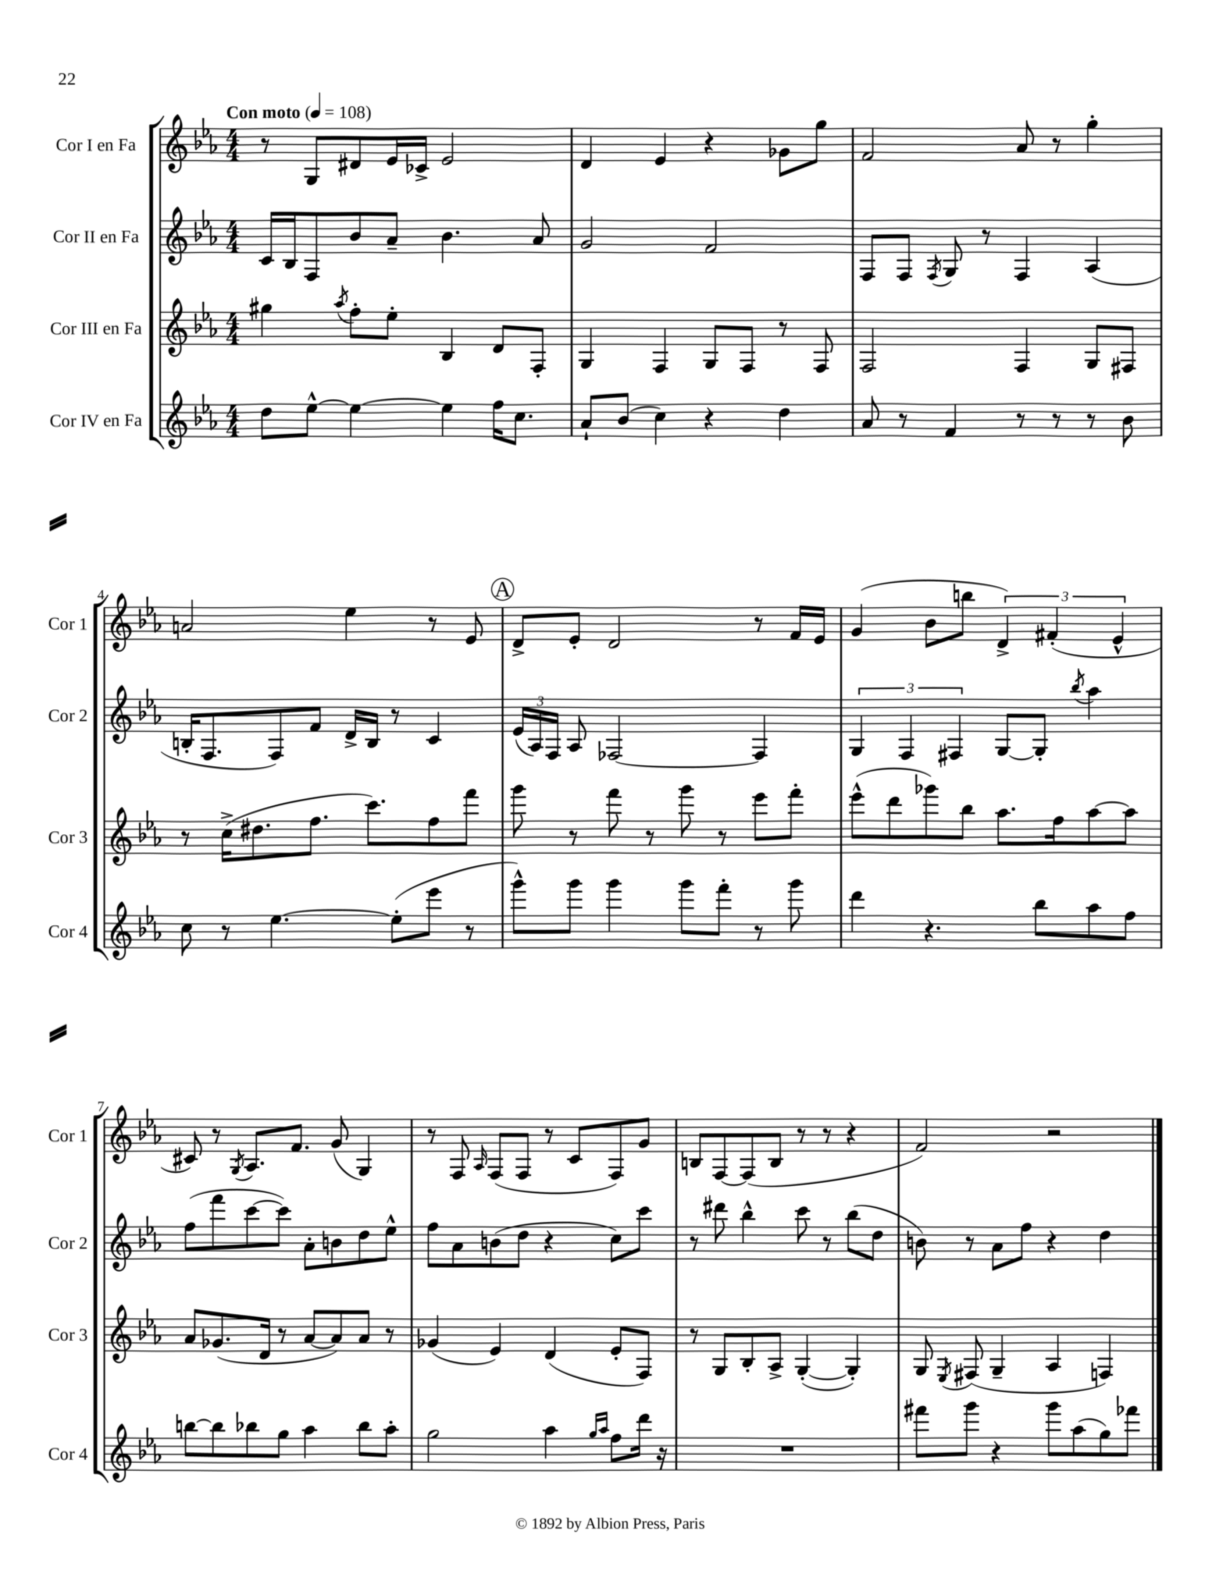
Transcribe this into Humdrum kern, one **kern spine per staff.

**kern	**kern	**kern	**kern
*staff4	*staff3	*staff2	*staff1
*clefG2	*clefG2	*clefG2	*clefG2
*k[b-e-a-]	*k[b-e-a-]	*k[b-e-a-]	*k[b-e-a-]
*M4/4	*M4/4	*M4/4	*M4/4
*MM108	*MM108	*MM108	*MM108
8dd	4gg#	16c	8r
.	.	16B-	.
[8ee-^^	.	8F	8G
.	8qaa-	.	.
4ee-_	8ff'	8b-	8d#
.	8ee-'	8a-~	16e-
.	.	.	16c-^
4ee-]	4B-	4.b-	2e-
16ff	8d	.	.
8.cc	.	.	.
.	8F'	8a-	.
=	=	=	=
8a-`	4G	2g	4d
(8b-	.	.	.
4cc)	4F	.	4e-
4r	8G	2f	4r
.	8F	.	.
4dd	8r	.	8g-
.	8F	.	8gg
=	=	=	=
8a-	2F	8F	2f
8r	.	8F	.
.	.	8qF	.
4f	.	8G	.
.	.	8r	.
8r	4F	4F	8a-
8r	.	.	8r
8r	8G	(4A-	4gg'
8b-	8F#	.	.
=	=	=	=
8cc	8r	16B'	2a
.	.	8.F	.
8r	(16cc^	.	.
.	8.dd#	.	.
[4.ee-	.	8F)	.
.	8.ff	8f	.
.	.	16d^	4ee-
.	8.ccc)	16B	.
(8ee-']	.	8r	.
8eee-	8ff	4c	8r
8r	8fff	.	8e-
=	=	=	=
8ggg^^)	8ggg	(24e-	8d^
.	.	24A-)	.
.	.	24F	.
8ggg	8r	8A-	8e-'
4ggg	8fff	[2F-	2d
.	8r	.	.
8ggg	8ggg	.	.
8fff'	8r	.	.
8r	8eee-	4F-]	8r
8ggg	8fff'	.	16f
.	.	.	16e-
=	=	=	=
4ddd	(8eee-^^	6G	(4g
.	8ddd	.	.
.	.	6F	.
4.r	8ggg-)	.	8b-
.	.	6F#	.
.	8bb-	.	8bb
.	8.aa-	[8G	6d^)
8bb-	.	8G']	.
.	.	.	(6f#'
.	16ff	.	.
.	.	8qbb-	.
8aa-	[8aa-	4aa-	.
.	.	.	6e-^^
8ff	8aa-]	.	.
=	=	=	=
[8bb	8a-	(8ff	8c#)
8bb]	(8.g-	8fff	8r
.	.	.	8qG
8bb-	.	[8ccc	8.A-
.	16d	.	.
8gg	8r	8ccc])	.
.	.	.	8.f
4aa-	[8a-	8a-'	.
.	8a-])	8b	(8g
8bb-	8a-	8dd	4G)
8aa-'	8r	8ee-^^	.
=	=	=	=
2gg	(4g-	8ff	8r
.	.	8a-	8F
.	.	.	16qqA-
.	4e-)	(8b	(8F
.	.	8dd	8F
4aa-	(4d	4r	8r
.	.	.	8c
16qqgg	.	.	.
16qqaa-	.	.	.
8ff	8e-'	8cc)	8F)
16ddd	8F)	8ccc	8g
16r	.	.	.
=	=	=	=
1r	8r	8r	8B
.	8G	8ddd#	[8F
.	8B-'	4bb-^^	(8F]
.	8A-^	.	8B
.	([4G'	8ccc	8r
.	.	8r	8r
.	4G'])	(8bb-	4r
.	.	8dd	.
=	=	=	=
8fff#	8G	8b)	2f)
.	8qE-	.	.
8ggg	(8F#	8r	.
4r	4G~	8a-	.
.	.	8ff	.
8ggg	4A-	4r	2r
(8aa-	.	.	.
8gg)	4F)	4dd	.
8fff-	.	.	.
==	==	==	==
*-	*-	*-	*-
